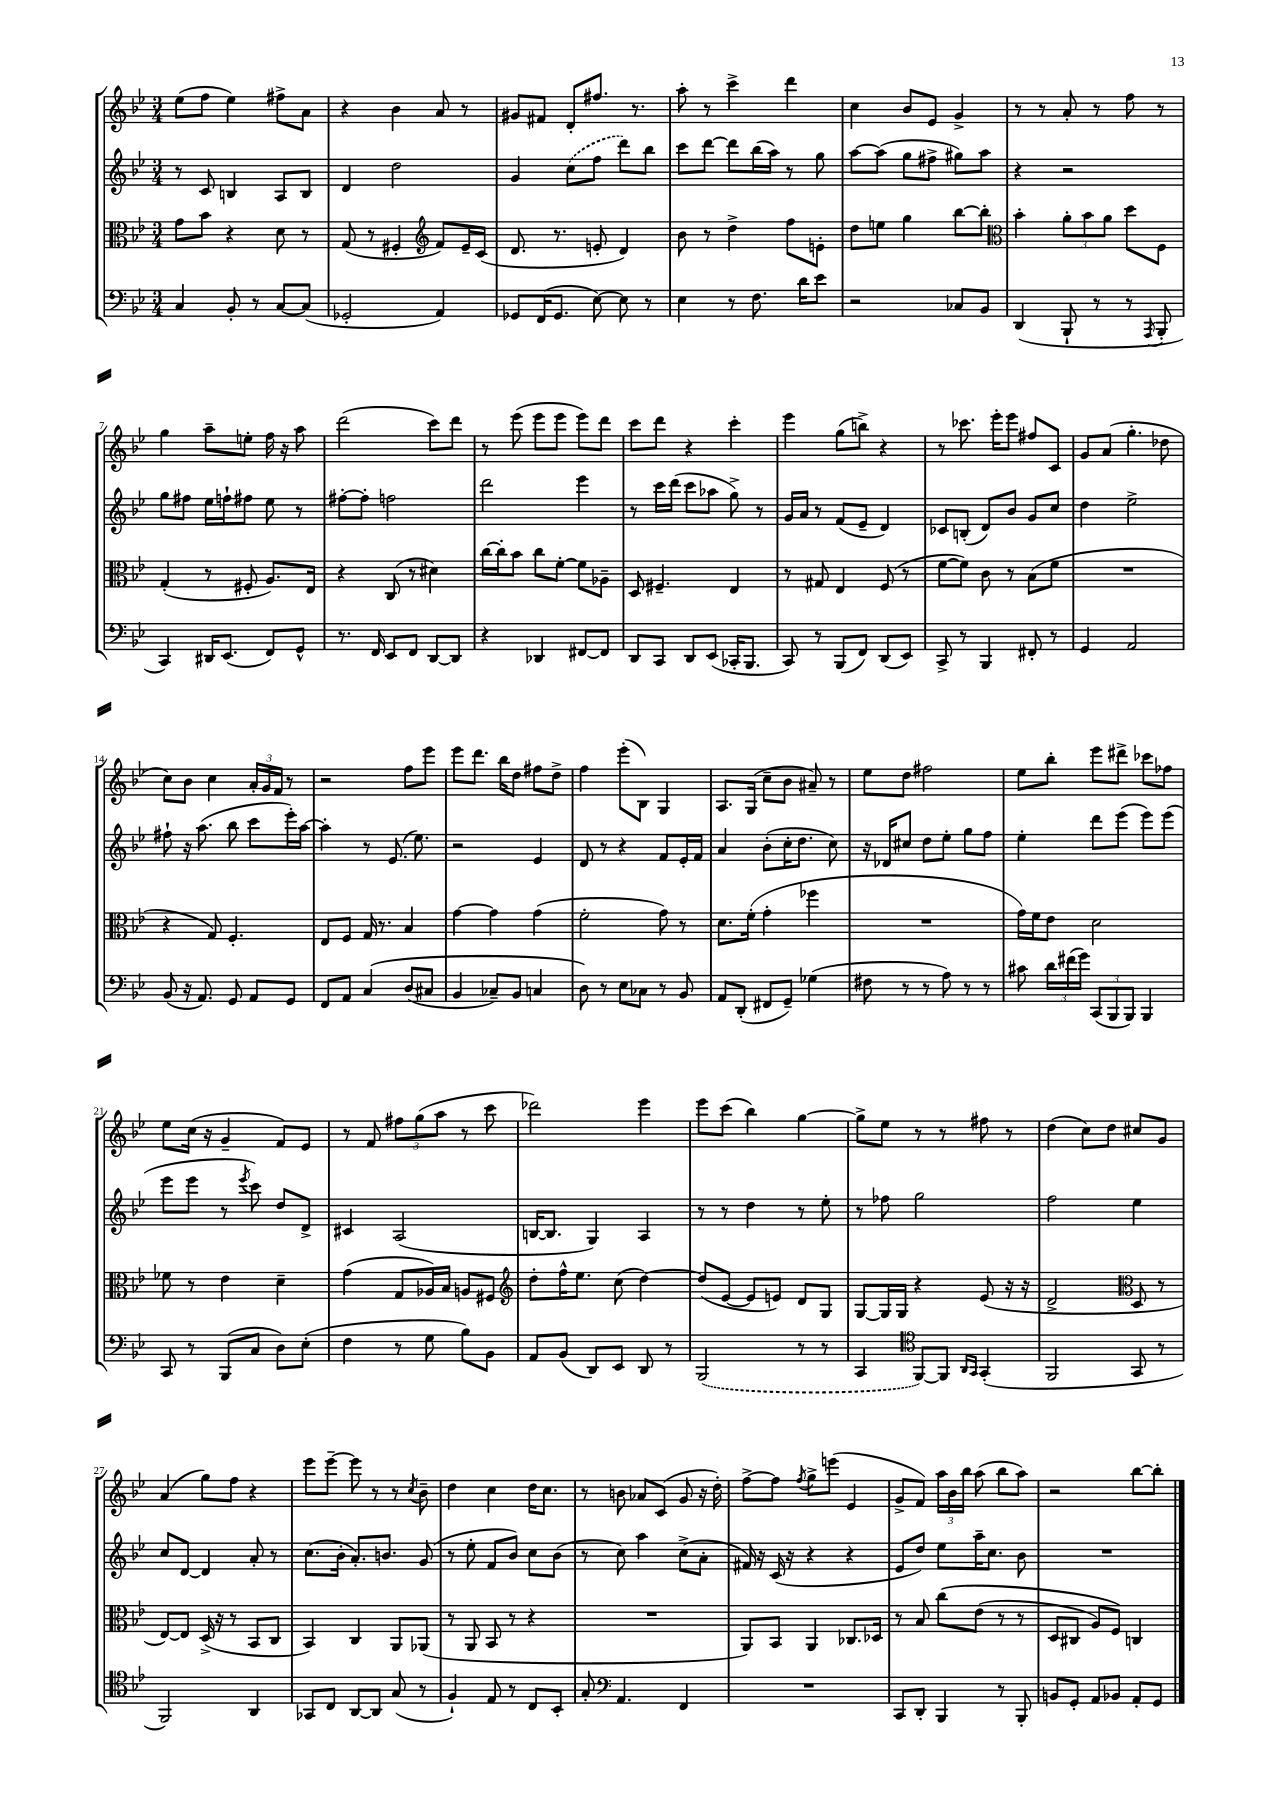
<<
\new StaffGroup <<
\new Staff = "s0" {
    \clef treble \key bes \major \numericTimeSignature \time 3/4
    \autoBeamOff ees''8[( f''8] ees''4) fis''8[-> a'8] |
    r4 bes'4 a'8 r8 |
    gis'8[ fis'8] d'8[-. fis''8.] r8. |
    a''8-. r8 c'''4-> d'''4 |
    c''4 bes'8[ ees'8] g'4-> |
    r8 r8 a'8-. r8 f''8 r8 |
    g''4 a''8[-- e''8]-. f''16 r16 a''8 |
    d'''2( c'''8[) d'''8] |
    r8 ees'''8( ees'''8[ ees'''8] ees'''8[) d'''8] |
    c'''8[ d'''8] r4 c'''4-. |
    ees'''4 g''8[( b''8]->) r4 |
    r8 ces'''8. ees'''16[-. ees'''8] fis''8[ c'8] |
    g'8[ a'8]( g''4.-. des''8 |
    c''8[) bes'8] c''4 \tuplet 3/2 { a'16[-. g'16 f'16] } r8 |
    r2 f''8[ ees'''8] |
    ees'''8[ d'''8.] bes''16[ d''8] fis''8[ d''8]-> |
    f''4 ees'''8[-.( bes8]) g4 |
    a8.[ g16]( c''8[-- bes'8] ais'8--) r8 |
    ees''8[ d''8] fis''2 |
    ees''8[ bes''8]-. ees'''8[ dis'''8]-> ces'''8[ fes''8] |
    ees''8[ c''16]( r16 g'4-- f'8[) ees'8] |
    r8 f'8 \tuplet 3/2 { fis''8[ g''8( a''8] } r8 c'''8 |
    des'''2) ees'''4 |
    ees'''8[ c'''8]( bes''4) g''4~ |
    g''8[-> ees''8] r8 r8 fis''8 r8 |
    d''4( c''8[) d''8] cis''8[ g'8] |
    a'4( g''8[) f''8] r4 |
    ees'''8[ ees'''8]~-- ees'''8 r8 r8 \acciaccatura { c''8 } bes'8-- |
    d''4 c''4 d''16[ c''8.] |
    r8 b'8 aes'8[ c'8]( g'8 r16 d''16-.) |
    f''8[~-> f''8] \acciaccatura { f''8 } g''8[-> e'''8]( ees'4 |
    g'8[-> f'8]) \tuplet 3/2 { a''16[ bes'16 bes''16] } a''8( bes''8[ a''8]) |
    r2 bes''8[~ bes''8]-. \bar "|." |
}
\new Staff = "s1" {
    \clef treble \key bes \major \numericTimeSignature \time 3/4
    \autoBeamOff r8 c'8 b4 a8[ b8] |
    d'4 d''2 |
    g'4 \once \slurDashed c''8[( f''8] d'''8[) bes''8] |
    c'''8[ d'''8]~ d'''8[ bes''16( a''16]) r8 g''8 |
    a''8[~ a''8]( g''8[ fis''8]-> gis''8[) a''8] |
    r4 r2 |
    g''8[ fis''8] ees''16[ f''16-! fis''8] ees''8 r8 |
    fis''8[~-. fis''8]-. f''2 |
    d'''2 ees'''4 |
    r8 c'''16[ d'''16]( c'''8[ aes''8] g''8->) r8 |
    g'16[ a'16] r8 f'8[( ees'8]-- d'4) |
    ces'8[ b8]-.( d'8[) bes'8] g'8[ c''8] |
    d''4 ees''2-> |
    fis''8-! r16 a''8.( bes''8 c'''8[ ees'''16-.) a''16]~ |
    a''4-. r8 ees'8.( ees''8.) |
    r2 ees'4 |
    d'8 r8 r4 f'8[ ees'16-. f'16] |
    a'4 bes'8[-.( c''16-. d''8.] c''8) |
    r16 des'16[ cis''8] d''8[ ees''8]-. g''8[ f''8] |
    ees''4-. d'''8[ ees'''8]( ees'''8[) ees'''8]( |
    ees'''8[ ees'''8] r8 \acciaccatura { ees'''8 } c'''8) d''8[ d'8]-> |
    cis'4 a2( |
    b16[~ b8.] g4) a4 |
    r8 r8 d''4 r8 ees''8-. |
    r8 fes''8 g''2 |
    f''2 ees''4 |
    c''8[ d'8]~ d'4 a'8-. r8 |
    c''8.[( bes'16]-. a'8.[-.) b'8.] g'8( |
    r8 ees''8-. f'8[ bes'8]) c''8[ bes'8]( |
    r8 c''8) a''4 c''8[->( a'8]-. |
    fis'16) r16 c'16( r16 r4 r4 |
    ees'8[ d''8]) ees''8[ a''16-- c''8.] bes'8 |
    R2. \bar "|." |
}
\new Staff = "s2" {
    \clef alto \key bes \major \numericTimeSignature \time 3/4
    \autoBeamOff g'8[ bes'8] r4 d'8 r8 |
    g8( r8 fis4-. \clef treble f'8[) ees'16-- c'16]( |
    d'8. r8. e'8-. d'4) |
    bes'8 r8 d''4-> f''8[ e'8]-. |
    d''8[ e''8] g''4 bes''8[~ bes''8]-. |
    \clef alto bes'4-. \tuplet 3/2 { a'8[-. bes'8 a'8] } d''8[ f8] |
    g4-.( r8 fis8-. a8.[) ees16] |
    r4 c8( r8 dis'4) |
    c''16[~ c''16-. bes'8] c''8[ f'8]~-. f'8[ aes8]-- |
    d8 fis4.-- ees4 |
    r8 gis8 ees4 f8( r8 |
    f'8[~ f'8]) c'8 r8 bes8[( f'8] |
    R2. |
    r4 g8) f4.-. |
    ees8[ f8] g16 r8. bes4 |
    g'4~ g'4 g'4( |
    f'2-. g'8) r8 |
    d'8.[ f'16]-.( g'4-. fes''4 |
    R2. |
    g'16[) f'16 ees'8] d'2 |
    fes'8 r8 ees'4 d'4-- |
    g'4( g8[ aes16) bes16] a8[ fis8] |
    \clef treble d''8[-. f''16-^ ees''8.] c''8( d''4~) |
    d''8[( ees'8]~ ees'8[ e'8]) d'8[ g8] |
    g8[~ g16 g16] r4 ees'8( r16 r16 |
    d'2-> \clef alto d8 r8 |
    ees8[~) ees8] d16->( r16 r8 bes,8[ c8] |
    bes,4) c4 a,8[ aes,8]( |
    r8 a,8 bes,8 r8 r4 |
    R2. |
    a,8[) bes,8] a,4 ces8.[ des16] |
    r8 bes8 c''8[\( ees'8]( r8 r8 |
    d8[ cis8] a8[) f8]\) c4 \bar "|." |
}
\new Staff = "s3" {
    \clef bass \key bes \major \numericTimeSignature \time 3/4
    \autoBeamOff c4 bes,8-. r8 c8[~ c8]( |
    ges,2-. a,4) |
    ges,8[ f,16( ges,8.] ees8~) ees8 r8 |
    ees4 r8 f8. d'16[ ees'8] |
    r2 ces8[ bes,8] |
    d,4( bes,,8-! r8 r8 \acciaccatura { a,,8 } bes,,8-. |
    c,4) dis,16[ ees,8.]( f,8[) g,8]-^ |
    r8. f,16 ees,8[ f,8] d,8[~ d,8] |
    r4 des,4 fis,8[~ fis,8] |
    d,8[ c,8] d,8[ ees,8]( ces,16[-. bes,,8.] |
    c,8) r8 bes,,8[( f,8]) d,8[( ees,8]) |
    c,8-> r8 bes,,4 fis,8-. r8 |
    g,4 a,2 |
    bes,8( r16 a,8.) g,8 a,8[ g,8] |
    f,8[ a,8] c4\( d8[( cis8] |
    bes,4 ces8[--) bes,8] c4 |
    d8\) r8 ees8[ ces8] r8 bes,8 |
    a,8[ d,8]-.( fis,8[ g,8]--) ges4( |
    fis8 r8 r8 a8) r8 r8 |
    cis'8 \tuplet 3/2 { d'16[ fis'16( g'16]) } \tuplet 3/2 { c,8[( bes,,8 bes,,8]) } bes,,4 |
    c,8 r8 bes,,8[( c8] d8[) ees8]-.( |
    f4 r8 g8 bes8[) bes,8] |
    a,8[ bes,8]( d,8[) ees,8] d,8 r8 |
    \once \slurDashed bes,,2( r8 r8 |
    c,4 \clef tenor f,8[~) f,8] \grace { a,16[ g,16] } g,4-.( |
    f,2 g,8 r8 |
    f,2) a,4 |
    ges,8[ c8] a,8[~ a,8] g8( r8 |
    f4-!) ees8 r8 c8[ bes,8]-. |
    g8-. \clef bass a,4. f,4 |
    R2. |
    c,8[ d,8]-. bes,,4 r8 bes,,8-. |
    b,8[ g,8]-. a,8[ bes,8] a,8[-. g,8] \bar "|." |
}
>>
>>
